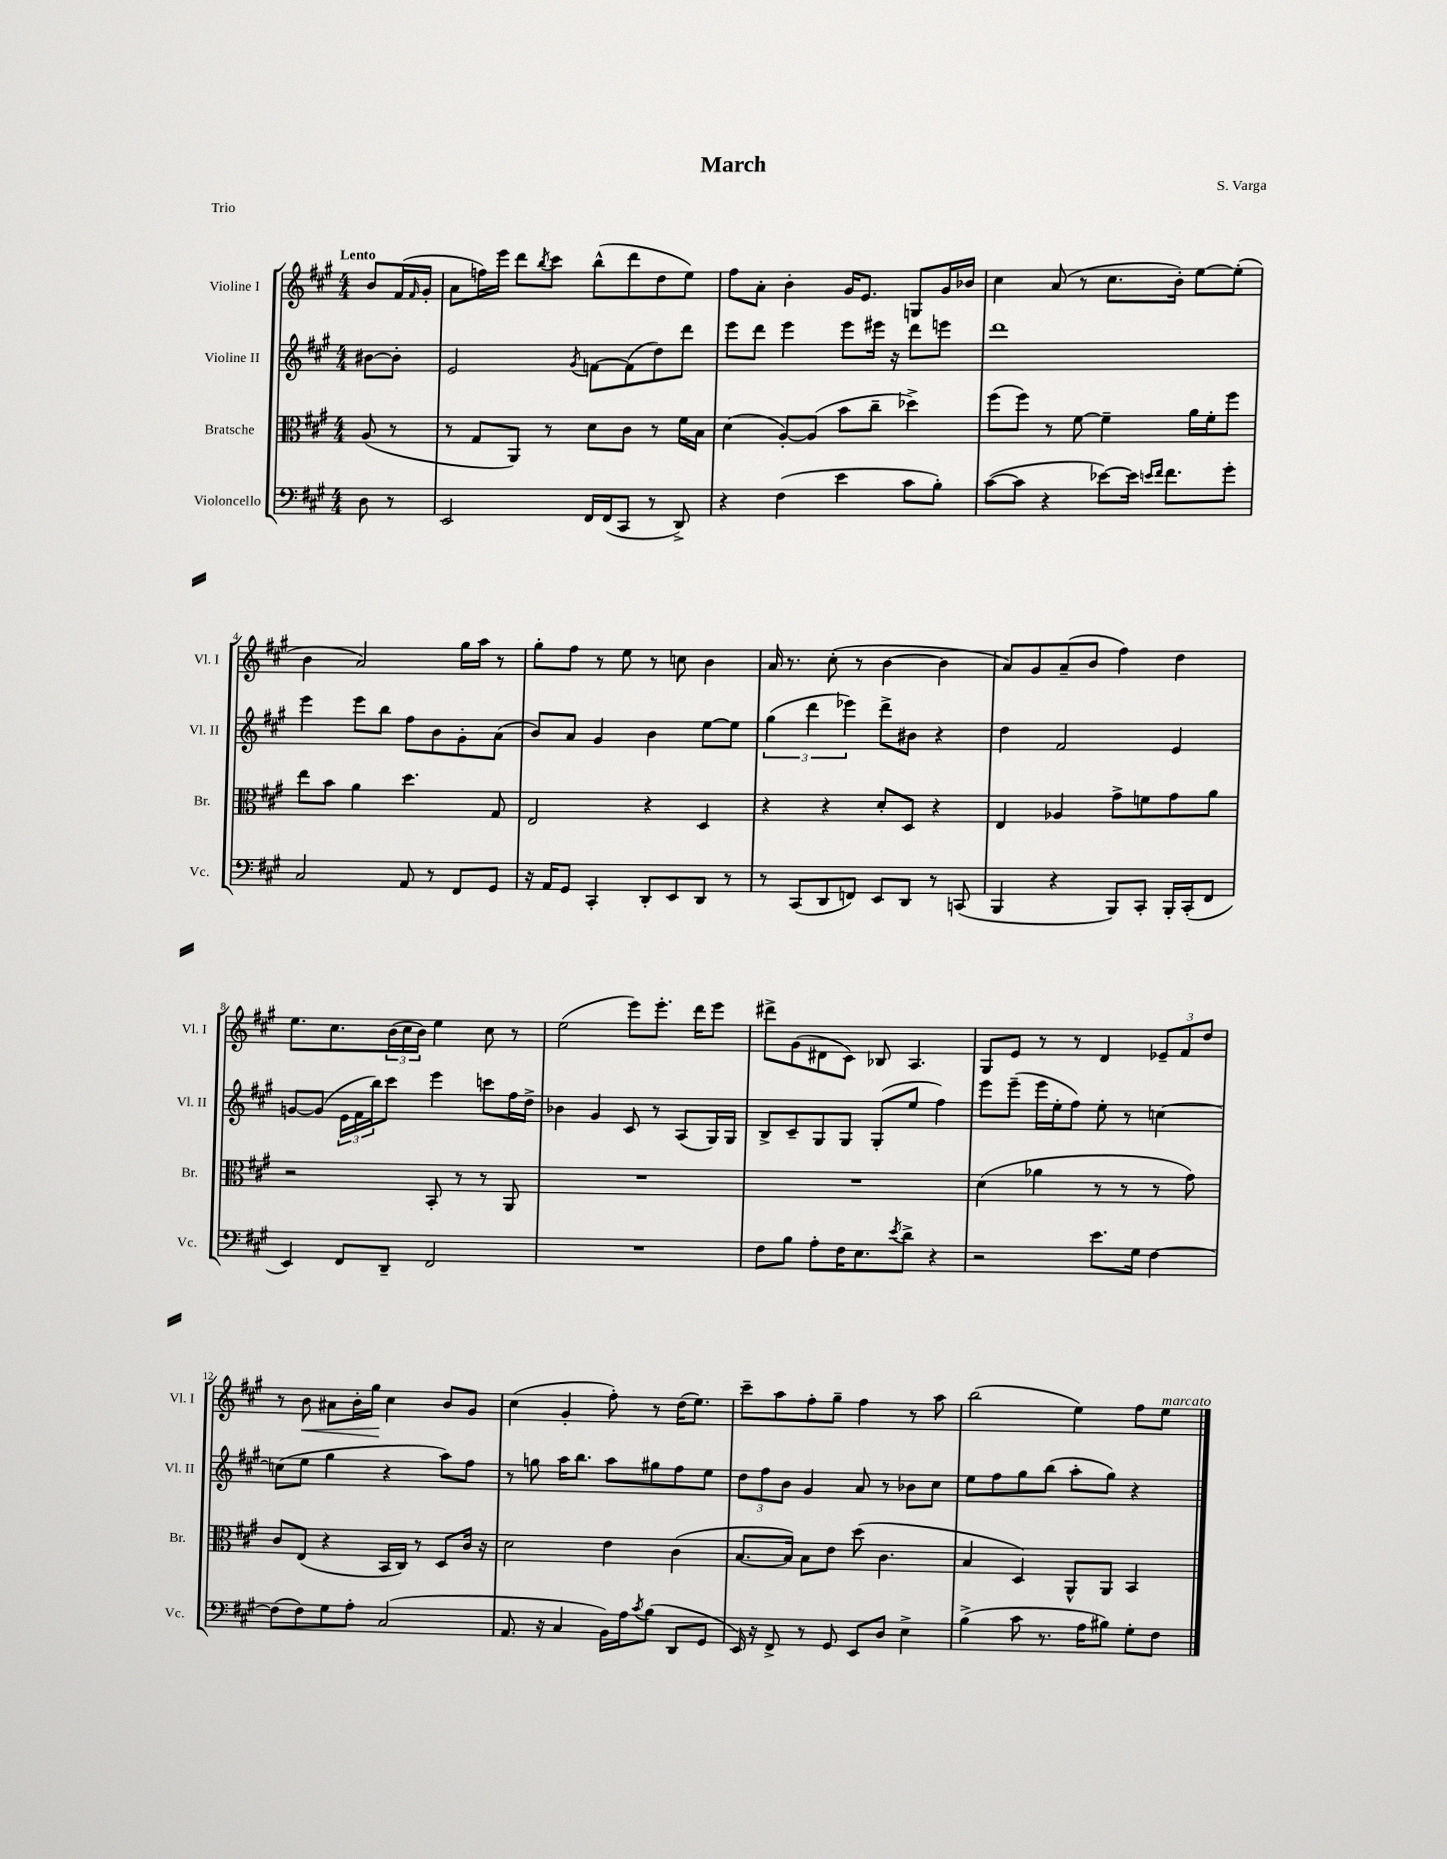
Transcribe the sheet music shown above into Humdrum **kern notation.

**kern	**kern	**kern	**kern	**dynam
*part4	*part3	*part2	*part1	*part1
*staff4	*staff3	*staff2	*staff1	*staff1
*I"Violoncello	*I"Bratsche	*I"Violine II	*I"Violine I	*
*I'Vc.	*I'Br.	*I'Vl. II	*I'Vl. I	*
*clefF4	*clefC3	*clefG2	*clefG2	*
*k[f#c#g#]	*k[f#c#g#]	*k[f#c#g#]	*k[f#c#g#]	*
*M4/4	*M4/4	*M4/4	*M4/4	*
=	=	=	=	=
!	!	!	!LO:TX:a:B:t=Lento	!
8D\	(8A/	[8b#X\L	8b/L	.
8r	8r	8b#'\J]	(16f#/L	.
.	.	.	16qqf#/	.
.	.	.	16g#'/JJ	.
=1	=1	=1	=1	=1
2EE/	8r	2e/	8a\L	.
.	8G#/L	.	16ffn\L)	.
.	.	.	16eee\JJ	.
.	8AA/J)	.	8ddd\L	.
.	.	.	8qbb/	.
.	8r	.	8ccc#\J	.
.	.	8qg#/	.	.
16FF#/LL	8d\L	[8fn\L	(8bb^^\L	.
(16FF#/J	.	.	.	.
8CC#/J	8c#\J	(8f\]	8ddd\	.
8r	8r	8dd\)	8dd\	.
8DD^/)	16f#\LL	8ddd\J	8ee\J)	.
.	16B\JJ	.	.	.
=2	=2	=2	=2	=2
4r	(4d\	8eee\L	8ff#\L	.
.	.	8ddd\J	8a'\J	.
(4F#\	[8A'/L)	4eee\	4b'\	.
.	(8A/J]	.	.	.
4e\	8b\L	8eee\L	16g#/KL	.
.	.	.	8.e/J	.
.	8cc#~\J	16eee#X\Jk	.	.
.	.	16r	.	.
8c#\L	4dd-X^\)	8ddd\L	8Gn/L	.
8B'\J)	.	8eeen\J	16g#/L	.
.	.	.	16b-X/JJ	.
=3	=3	=3	=3	=3
([8c#\L	(8ff#\L	1ddd	4cc#\	.
8c#\J]	8ff#\J)	.	.	.
4r	8r	.	(8a/	.
.	[8f#\	.	8r	.
[8e-X\L)	4f#~\]	.	8.cc#\L	.
16e-\Jk]	.	.	.	.
16qqen/LL	.	.	.	.
16qqf#/JJ	.	.	.	.
8.f#\L	.	.	16b'\Jk)	.
.	16a\LL	.	[8ee\L	.
.	16f#'\J	.	.	.
8g#'\J	8ff#\J	.	(8ee'\J]	.
!!LO:LB:g=z
=4	=4	=4	=4	=4
2C#/	8ee\L	4eee\	4b\	.
.	8b\J	.	.	.
.	4a\	8eee\L	2a/)	.
.	.	8bb\J	.	.
8AA/	4.dd\	8ff#\L	.	.
8r	.	8b\	.	.
8FF#/L	.	8g#'\	16gg#\LL	.
.	.	.	16aa\JJ	.
8GG#/J	8G#/	(8a\J	8r	.
=5	=5	=5	=5	=5
16r	2E/	8b/L)	8gg#'\L	.
16AA/KL	.	.	.	.
8GG#/J	.	8a/J	8ff#\J	.
4CC#'/	.	4g#/	8r	.
.	.	.	8ee\	.
8DD'/L	4r	4b\	8r	.
8EE/	.	.	8ccn\	.
8DD/J	4D/	[8ee\L	4b\	.
8r	.	8ee\J]	.	.
=6	=6	=6	=6	=6
8r	4r	(6gg#\	16a/	.
.	.	.	8.r	.
(8CC#/L	.	.	.	.
.	.	6ddd\	.	.
8DD/	4r	.	(8cc#'\	.
.	.	6eee-X\)	.	.
8FFn/J)	.	.	8r	.
8EE/L	8d'/L	8ddd^\L	[4b\	.
8DD/J	8D/J	8b#X\J	.	.
8r	4r	4r	4b\]	.
(8CCn/	.	.	.	.
=7	=7	=7	=7	=7
4BBB/	4E/	4dd\	8a/L)	.
.	.	.	8g#/	.
4r	4A-X/	2f#/	(8a~/	.
.	.	.	8b/J	.
8BBB/L)	8g#^\L	.	4ff#\)	.
8CC#'/J	8fn\	.	.	.
16BBB'/LL	8g#\	4e/	4dd\	.
(16CC#'/J	.	.	.	.
8FF#/J	8a\J	.	.	.
!!LO:LB:g=z
=8	=8	=8	=8	=8
4EE/)	2r	[8gn/L	8.ee\L	.
.	.	(8g/J]	.	.
.	.	.	8.cc#\	.
8FF#/L	.	24e\LL	.	.
.	.	24f#\	.	.
.	.	24bb\J)	.	.
8DD~/J	.	8ccc#\J	(24b\L	.
.	.	.	24cc#\	.
.	.	.	24b\JJ)	.
2FF#/	8BB'/	4eee\	4ee\	.
.	8r	.	.	.
.	8r	8cccn\L	8cc#\	.
.	8AA/	16ff#\L	8r	.
.	.	16dd^\JJ	.	.
=9	=9	=9	=9	=9
1r	1r	4b-X\	(2ee\	.
.	.	4g#/	.	.
.	.	8c#/	8eee\L)	.
.	.	8r	8.eee'\J	.
.	.	(8A/L	.	.
.	.	.	16ddd\KL	.
.	.	16G#/L)	8eee\J	.
.	.	16G#/JJ	.	.
=10	=10	=10	=10	=10
8F#\L	1r	8B^/L	8ddd#X^\L	.
8B\J	.	8c#~/	(8g#\	.
8A'\L	.	8G#/	8d#X\	.
16F#\K	.	8G#/J	8c#\J)	.
8.E\	.	.	.	.
.	.	(8G#'/L	8B-X/	.
8qe/	.	.	.	.
8d^\J	.	8ee/J	4.A/	.
4r	.	4ff#\)	.	.
=11	=11	=11	=11	=11
2r	(4d\	8eee\L	8G#/L	.
.	.	(8eee~\J	8e/J	.
.	4a-X\	16eee\LL	8r	.
.	.	16ee'\J	.	.
.	.	8ff#\J)	8r	.
8.e\L	8r	8ee'\	4d/	.
.	8r	8r	.	.
16G#\Jk	.	.	.	.
[4F#\	8r	[4ccn\	12e-X~/L	.
.	.	.	12f#/	.
.	8g#\)	.	.	.
.	.	.	12dd/J	.
!!LO:LB:g=z
=12	=12	=12	=12	=12
(8F#\L]	8c#/L	(8ccn\L]	8r	.
!	!	!	!	!LO:HP:b
8F#\)	(8E/J	8ee\J	8b\	<
8G#\	4r	4gg#\	8a#X\L	.
8A'\J	.	.	16b'\L	.
.	.	.	16gg#\JJ	.
(2C#/	16BB/LL	4r	4cc#\	[
.	16C#/JJ)	.	.	.
.	8r	.	.	.
.	8D/L	8aa\L)	8b/L	.
.	16c#/Jk	8ff#\J	8g#/J	.
.	16r	.	.	.
=13	=13	=13	=13	=13
8.AA/	2d\	8r	(4cc#\	.
.	.	8ggn\	.	.
16r	.	.	.	.
4C#/	.	16aa\KL	4g#'/	.
.	.	8.bb\J	.	.
16BB\LL)	4e\	8aa\L	8ff#'\)	.
16A\J	.	.	.	.
8qc#/	.	.	.	.
(8B\J	.	8gg#X\	8r	.
8DD/L	(4c#\	8ff#\	(16dd\KL	.
.	.	.	8.ee\J)	.
8GG#/J	.	8ee\J	.	.
=14	=14	=14	=14	=14
16EE/)	[8.B/L	12dd\L	8ccc#~\L	.
16r	.	.	.	.
.	.	12ff#\	.	.
8FF#^/	.	.	8aa\	.
.	.	12b\J	.	.
.	16B/Jk])	.	.	.
8r	8B\L	4g#/	8ff#'\	.
8GG#/	8e\J	.	8gg#~\J	.
8EE/L	(8dd\	8a/	4ff#\	.
8D/J	4.c#\	8r	.	.
4E^\	.	8b-X\L	8r	.
.	.	8cc#\J	8aa\	.
=15	=15	=15	=15	=15
(4B^\	4B/	8ee\L	(2bb\	.
.	.	8ff#\	.	.
8c#\	4D/)	8gg#\	.	.
8.r	.	(8bb\J	.	.
.	8AA^^/L	8aa'\L	4ee\)	.
16A\KL	.	.	.	.
8B#X\J)	8AA/J	8gg#\J)	.	.
8G#'\L	4BB/	4r	8ff#\L	.
!	!	!	!LO:TX:a:i:t=marcato	!
8F#\J	.	.	8ee\J	.
==	==	==	==	==
*-	*-	*-	*-	*-
